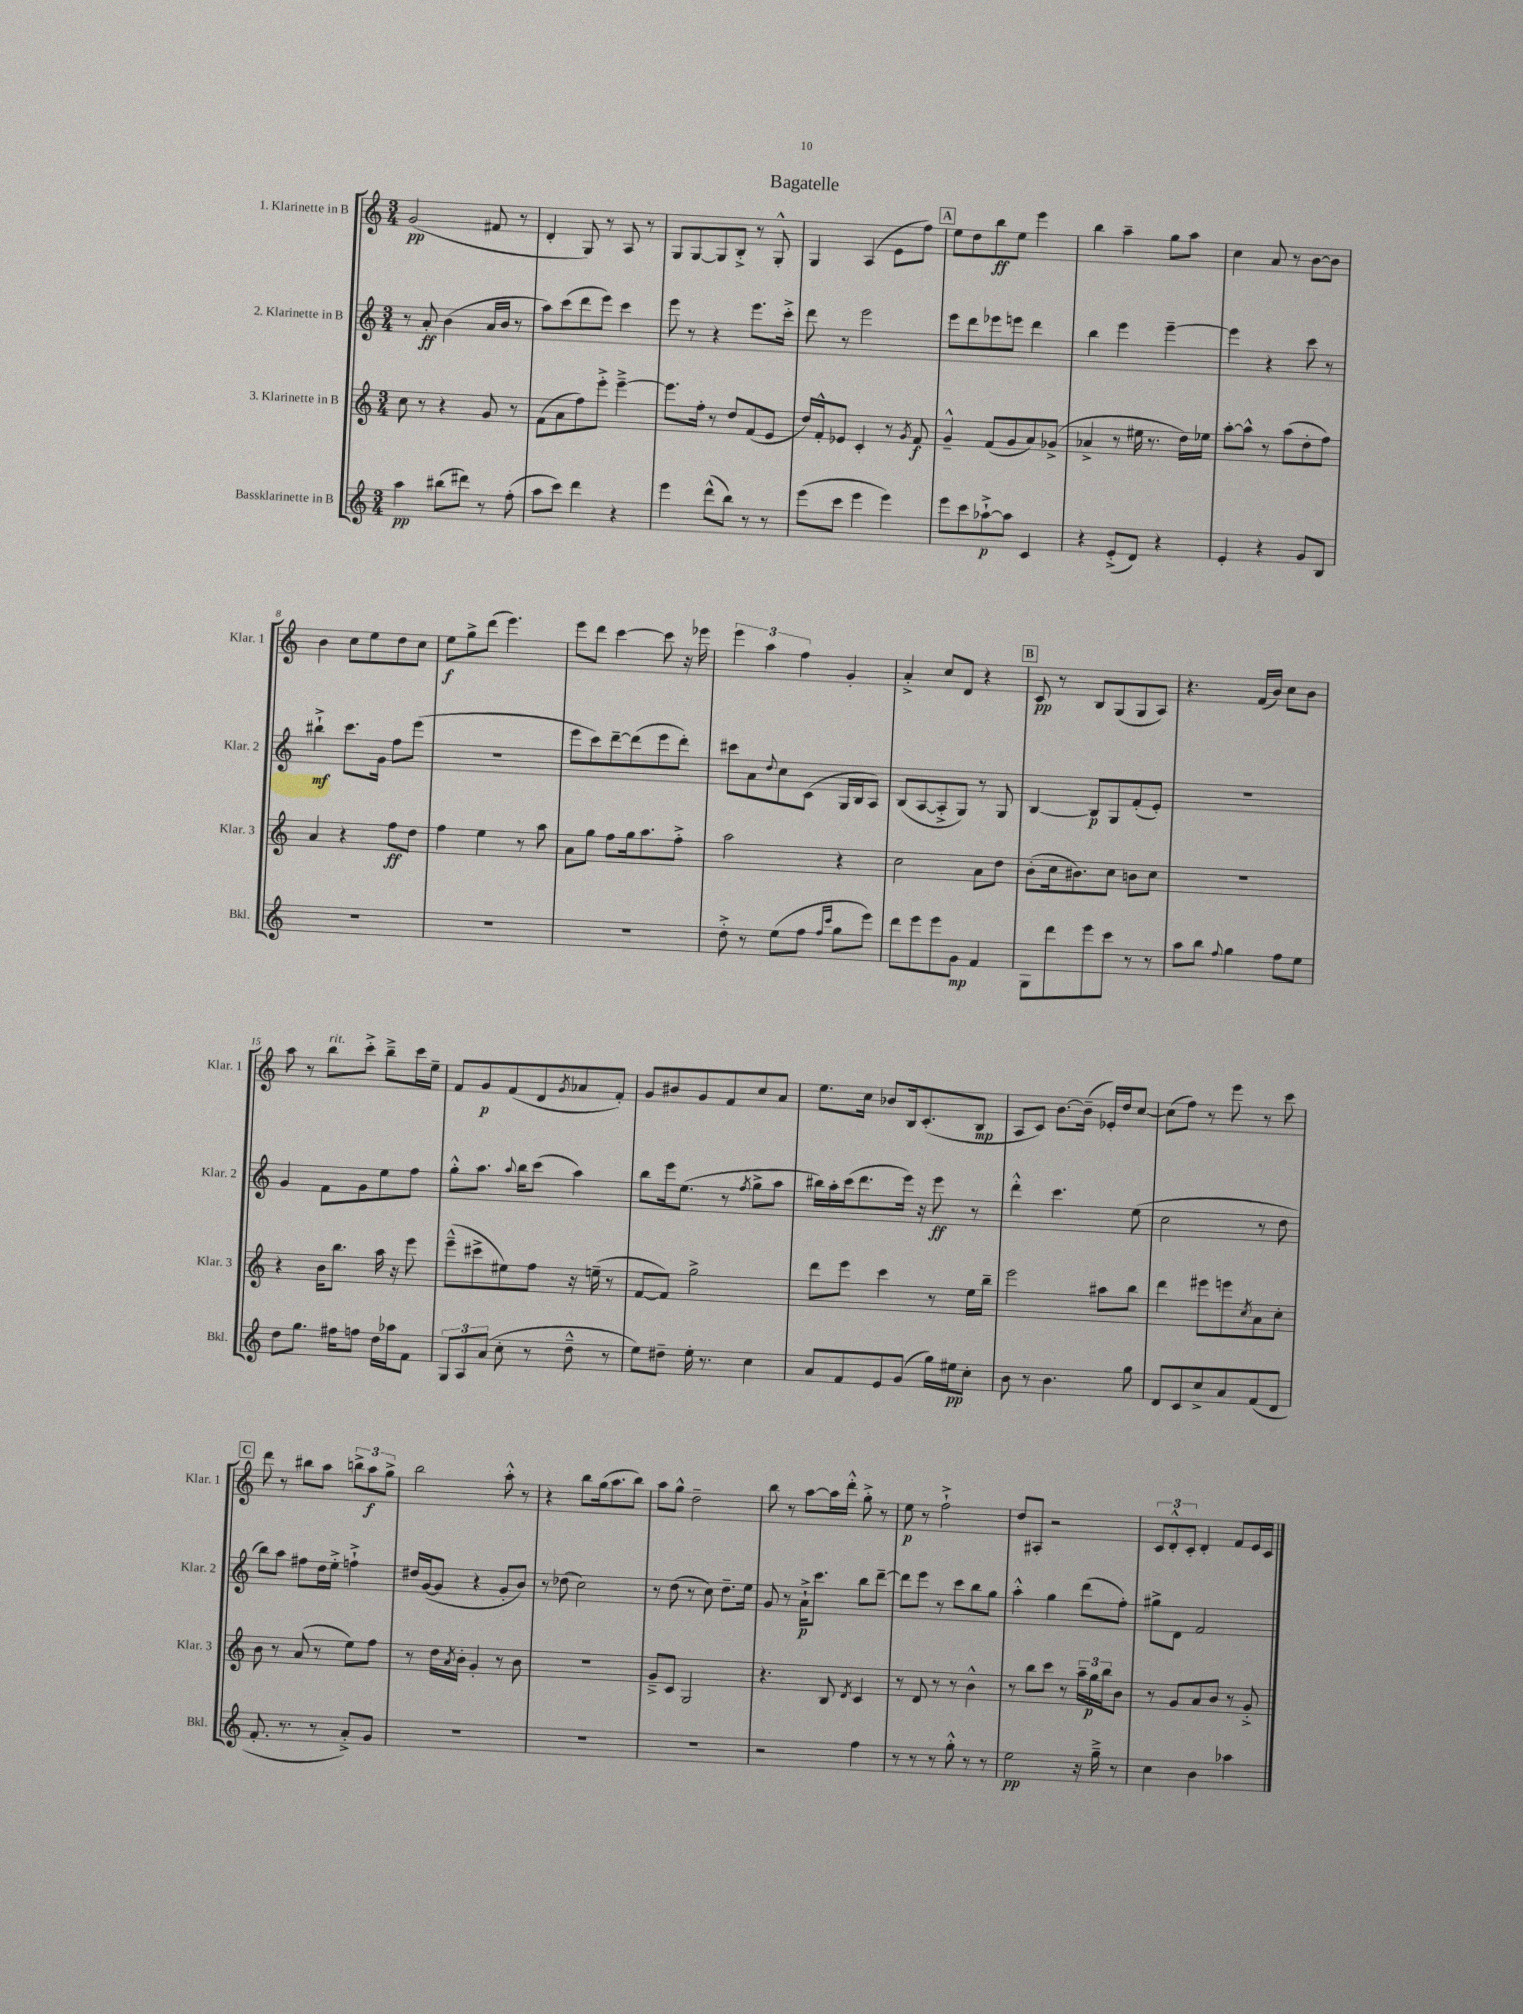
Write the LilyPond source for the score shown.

\header { title = "Bagatelle" }
<<
\new StaffGroup <<
\new Staff = "s0" \with { instrumentName = "1. Klarinette in B" shortInstrumentName = "Klar. 1" } {
    \clef treble \key c \major \numericTimeSignature \time 3/4
    g'2\pp( fis'8 r8 |
    d'4-. g8) r8 a8 r8 |
    g8 g8~ g8 b8-.-> r8 g8-.-^ |
    g4 a4( e'8 f''8) |
    \mark \markup { \box "A" } e''8 d''8 b''8\ff e''8 e'''4 |
    b''4 a''4-- g''8 a''8 |
    c''4 a'8 r8 b'8~ b'8 |
    b'4 c''8 e''8 d''8 c''8 |
    e''8\f g''8-> d'''8( e'''4.) |
    e'''8 d'''8 c'''4~ c'''8 r16 ees'''16 |
    \tuplet 3/2 { e'''4 a''4 f''4 } g'4-. |
    a'4-.-> c''8 d'8 r4 |
    \mark \markup { \box "B" } c'8\pp r8 b8 g8( g8 a8) |
    r4. f'16( b'16) c''8 b'8 |
    a''8 r8 b''8^\markup { \italic "rit." } c'''8-.-> b''8---> c'''16 e''16-- |
    f'8 g'8\p f'8( d'8 \acciaccatura { g'8 } aes'8 f'8-.) |
    g'8 bis'8 g'8 f'8 c''8 a'8 |
    e''8. c''16 bes'8 b16 c'8.-.( b8\mp |
    a8 c'8) b'8.~ b'16--( ees'16-.) d''16 c''8~ |
    c''8( f''8) r8 e'''8 r8 c'''8 |
    \mark \markup { \box "C" } d'''8 r8 bis''8 a''8 \tuplet 3/2 { b''8-> a''8\f g''8-> } |
    b''2 a''8-.-^ r8 |
    r4 b''8 g''16( a''8. b''8) |
    a''8 g''8-^ d''2-- |
    b''8 r8 a''8~ a''16 d'''16-.-^ g''8-.-> r8 |
    e''8\p r8 f''2-!-> |
    d''8 ais8-. r2 |
    \tuplet 3/2 { c'8 d'8-.-^ c'8-. } d'4-. f'8 e'16 c'16 \bar "|." |
}
\new Staff = "s1" \with { instrumentName = "2. Klarinette in B" shortInstrumentName = "Klar. 2" } {
    \clef treble \key c \major \numericTimeSignature \time 3/4
    r8 a'8-.\ff b'4( a'16 b'16 r8 |
    a''8) c'''8( d'''8 e'''8) c'''4 |
    e'''8 r8 r4 e'''8. c'''16-.-> |
    d'''8 r8 e'''2 |
    \mark \markup { \box "A" } e'''8 d'''8 ees'''8 e'''8 d'''4 |
    b''4 e'''4 e'''4~-- |
    e'''4 r4 c'''8 r8 |
    bis''4-!->\mf c'''8. g'16 f''8 e'''8( |
    R2. |
    e'''8 c'''8) d'''8~-- d'''8( e'''8 d'''8-.) |
    cis'''8 a'8 \appoggiatura { d''8 } c''8 c'8( g16 b16 a8) |
    b8( a8~ a8-.-> g8) r8 g8 |
    \mark \markup { \box "B" } b4~ b8\p g8 f'8-.( e'8-.) |
    R2. |
    g'4 f'8 g'8 e''8 f''8 |
    g''8-.-^ a''8. \appoggiatura { a''8 } b''16 c'''8( a''4) |
    b''8 e'''16 e''8.( r8 \acciaccatura { f''8 } g''8-> a''8 |
    bis''16) a''16-. c'''16( d'''8. e'''16) r16 e'''8\ff r8 |
    d'''4-.-^ c'''4. e''8( |
    c''2 r8 d''8 |
    \mark \markup { \box "C" } b''8) a''8 fis''8 d''16 e''16-.-> f''4-!-> |
    dis''16 g'16~( g'8 r4 g'8-. b'8) |
    r8 des''8( c''2) |
    r8 d''8( r8 c''8) d''8.-- e''16 |
    g'8 r8 a'16-!->\p c'''8. b''8 d'''8~-- |
    d'''8 e'''8 r8 c'''8 b''8 g''8 |
    a''4-.-^ g''4 d'''8( f''8-.) |
    gis''8-> d'8 f'2 \bar "|." |
}
\new Staff = "s2" \with { instrumentName = "3. Klarinette in B" shortInstrumentName = "Klar. 3" } {
    \clef treble \key c \major \numericTimeSignature \time 3/4
    c''8 r8 r4 g'8 r8 |
    f'8( a'8 f''8) e'''8-.-> e'''4~---> |
    e'''8. f''16-. r8 d''8 f'8( e'8 |
    d''16) f'16-.-^ ees'8 c'4-. r8 \acciaccatura { g'8 } f'8\f |
    \mark \markup { \box "A" } g'4---^ f'8( g'8 a'8) ges'8->( |
    aes'4-> r8 eis''16 r8. d''16) ees''16 |
    a''8~-. a''8-^ r8 a''8( d''8-. f''8) |
    a'4 r4 f''8\ff d''8 |
    f''4 e''4 r8 a''8 |
    a'8 g''8 f''8 g''16 a''8. f''8-.-> |
    a''2 r4 |
    c''2 a'8 d''8 |
    \mark \markup { \box "B" } b'8-.( c''16 bis'8.) c''8 b'8 c''8 |
    R2. |
    r4 b'16 b''8. a''16 r16 e'''8 |
    e'''8---^( cis'''8-> eis''8) f''8 r16 e''16--( r8 |
    f'8~ f'8) g''2-> |
    d'''8 e'''8 c'''4 r8 e''16 b''16-- |
    e'''2 ais''8 b''8 |
    d'''4 eis'''8 e'''8 \acciaccatura { c''8 } a'8 c''8-. |
    \mark \markup { \box "C" } b'8 r8 a'8( r8 e''8) f''8 |
    r8 d''16 \acciaccatura { a'8 } b'16-. g'4-. r8 b'8 |
    R2. |
    g'8---> c'8 g2 |
    r4. b8 \acciaccatura { d'8 } c'4 |
    r8 d'8 r8 r8 b'4-^ |
    r8 b''8 c'''8 r8 \tuplet 3/2 { a''16-- g''16\p b''16 } b'8 |
    r8 g'8 a'8 b'8 r8 g'8-.-> \bar "|." |
}
\new Staff = "s3" \with { instrumentName = "Bassklarinette in B" shortInstrumentName = "Bkl." } {
    \clef treble \key c \major \numericTimeSignature \time 3/4
    a''4\pp bis''8( dis'''8) r8 f''8-.( |
    a''8 c'''8) d'''4 r4 |
    e'''4 d'''8-^( b''8) r8 r8 |
    e'''8( c'''8 e'''4 e'''4) |
    \mark \markup { \box "A" } e'''8 c'''8 aes''8~-!->\p aes''8 c'4 |
    r4 e'8-.->( d'8) r4 |
    e'4-. r4 g'8 b8 |
    R2. |
    R2. |
    R2. |
    d''8-.-> r8 e''8( f''8 \grace { f''16 c'''16 } g''8 e'''8) |
    d'''8 e'''8 e'''8 g'8\mp f'4 |
    \mark \markup { \box "B" } g8 d'''8 e'''8 c'''8 r8 r8 |
    a''8 b''8 \appoggiatura { f''8 } g''4 f''8 e''8 |
    d''8 g''8. fis''16 f''8 d''16 aes''16 f'8 |
    \tuplet 3/2 { g8 a8 a'8( } c''8-. r8 d''8---^ r8 |
    e''8) dis''8-- e''16-. r8. c''4 |
    a'8 f'8 e'8 g'8( g''16) eis''16\pp c''8-. |
    b'8 r8 b'4. g''8 |
    d'8 c'8 c''8-> a'8 f'8( d'8 |
    \mark \markup { \box "C" } f'8.-. r8. r8 a'8-.->) g'8 |
    R2. |
    R2. |
    R2. |
    r2 f''4 |
    r8 r8 r8 g''8-.-^ r8 r8 |
    e''2\pp r16 g''16---> r8 |
    c''4 b'4 aes''4 \bar "|." |
}
>>
>>
